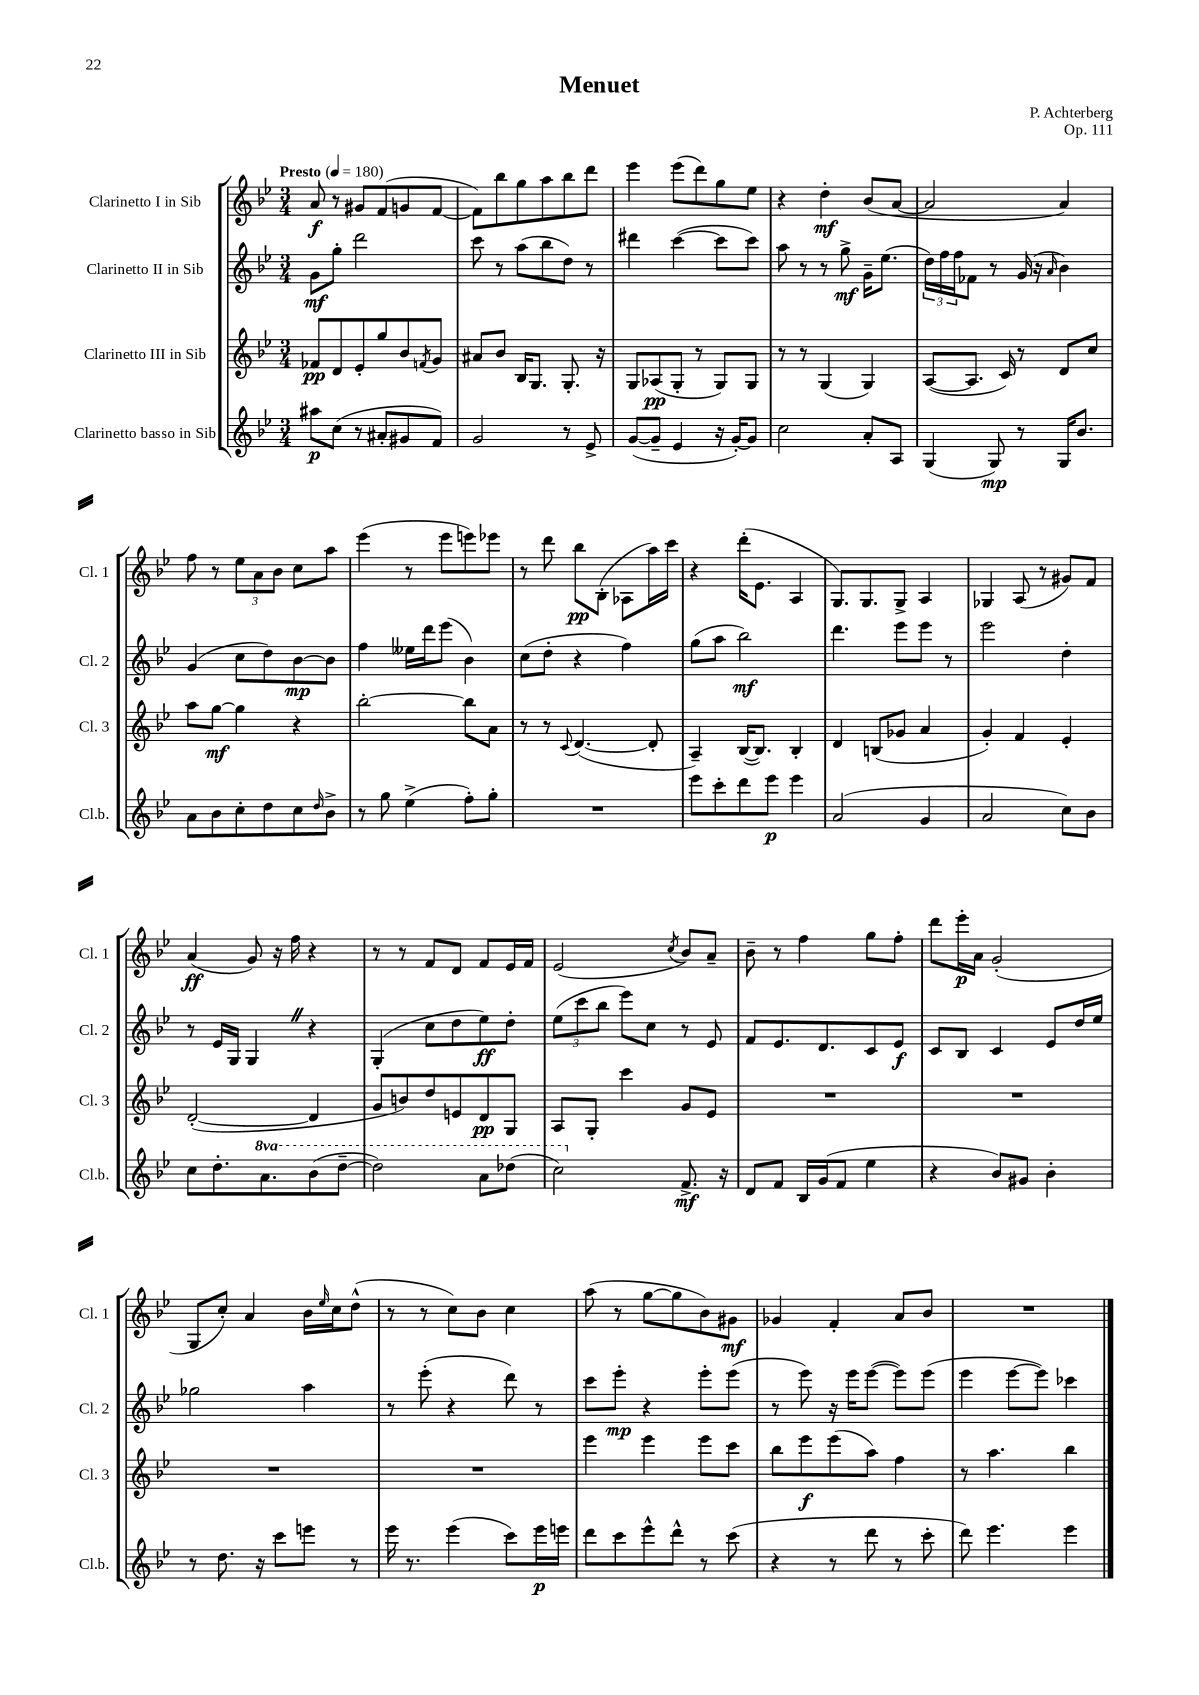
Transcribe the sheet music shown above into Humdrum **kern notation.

**kern	**kern	**kern	**kern
*staff4	*staff3	*staff2	*staff1
*clefG2	*clefG2	*clefG2	*clefG2
*k[b-e-]	*k[b-e-]	*k[b-e-]	*k[b-e-]
*M3/4	*M3/4	*M3/4	*M3/4
*MM180	*MM180	*MM180	*MM180
8aa#	8f-	8g	8a
(8cc	8d	8gg'	8r
8r	8e-'	2ddd	8g#
8a#'	8gg	.	(8f
8g#	8b-	.	8g
.	8qf	.	.
8f)	8g	.	[8f
=	=	=	=
2g	8a#	8ccc	8f])
.	8b-	8r	8bb-
.	16B-	(8aa	8gg
.	8.G	.	.
.	.	8bb-	8aa
8r	8.G'	8dd)	8bb-
8e-^	.	8r	8ddd
.	16r	.	.
=	=	=	=
([8g	8G	4ddd#	4eee-
8g~]	(8A-	.	.
4e-	8G'	([4ccc	(8eee-
.	8r	.	8ddd)
16r	8G)	8ccc]	8gg
[16g')	.	.	.
8g]	8G	8ccc)	8ee-
=	=	=	=
2cc	8r	8aa	4r
.	8r	8r	.
.	(4G	8r	4dd'
.	.	8gg^	.
8a'	4G)	16g~	(8b-
.	.	(8.ee-	.
8A	.	.	[8a
=	=	=	=
(4G	([8A	24dd)	2a]
.	.	24ff	.
.	.	24ff	.
.	8.A]	8f-	.
8G)	.	8r	.
.	16c)	.	.
8r	8r	(16g	.
.	.	16r	.
.	.	16qqa	.
16G	8d	4b-)	4a)
8.b-	.	.	.
.	8cc	.	.
=	=	=	=
8a	8aa	(4g	8ff
8b-	[8gg	.	8r
8cc'	4gg]	8cc	12ee-
.	.	.	12a
8dd	.	8dd)	.
.	.	.	12b-
8cc	4r	[8b-	8cc
16qqdd	.	.	.
8b-^	.	8b-]	8aa
=	=	=	=
8r	[2bb-'	4ff	(4eee-
8gg	.	.	.
(4ee-^	.	16ee--	8r
.	.	16ddd	.
.	.	(8eee-	8eee-
8ff')	8bb-]	4b-)	8eee)
8gg'	8a	.	8eee-
=	=	=	=
2.r	8r	(8cc	8r
.	8r	8dd'	8ddd
.	8qqc	.	.
.	([4.d	4r	8bb-
.	.	.	(8B-'
.	.	4ff)	8A-
.	8d']	.	16aa)
.	.	.	16ccc
=	=	=	=
8eee-	4A~)	(8gg	4r
8ccc'	.	8aa	.
8ddd	([16B-	2bb-)	(16ddd'
.	8.B-])	.	8.e-
8eee-	.	.	.
4eee-	4B-'	.	4A
=	=	=	=
(2a	4d	4.ddd	8.G)
.	.	.	8.G
.	(8B	.	.
.	8g-	8eee-	8G^
4g	4a	8eee-	4A
.	.	8r	.
=	=	=	=
2a	4g')	2eee-	4G-
.	4f	.	(8A
.	.	.	8r
8cc)	4e-'	4dd'	8g#)
8b-	.	.	8f
=	=	=	=
8cc	([2d'	8r	(4a
8.dd'	.	16e-	.
.	.	16G	.
.	.	4G	8g)
8.aa	.	.	.
.	.	.	16r
.	.	.	16ff
(8bb-	4d]	4r	4r
[8ddd~	.	.	.
=	=	=	=
2ddd])	8g	(4G'	8r
.	8b)	.	8r
.	8dd	8cc	8f
.	8e	8dd	8d
8aa	8d	8ee-)	8f
(8ddd-	8G	8dd'	16e-
.	.	.	16f
=	=	=	=
2ccc)	8A	(12ee-	(2e-
.	.	12ccc	.
.	8G'	.	.
.	.	12bb-	.
.	4ccc	8eee-)	.
.	.	8cc	.
.	.	.	8qcc
8.f^	8g	8r	8b-)
.	8e-	8e-	8a~
16r	.	.	.
=	=	=	=
8d	2.r	8f	8b-~
8f	.	8.e-	8r
16B-	.	.	4ff
(16g	.	8.d	.
8f	.	.	.
4ee-	.	8c	8gg
.	.	8e-	8ff'
=	=	=	=
4r	2.r	8c	8ddd
.	.	8B-	16eee-'
.	.	.	16a
8b-)	.	4c	(2g'
8g#	.	.	.
4b-'	.	8e-	.
.	.	16dd	.
.	.	16ee-	.
=	=	=	=
8r	2.r	2gg-	8G
8.dd	.	.	8cc')
.	.	.	4a
16r	.	.	.
8ccc	.	.	.
8eee	.	4aa	16b-
.	.	.	16qqee-
.	.	.	16cc
8r	.	.	(8dd^^
=	=	=	=
16eee-	2.r	8r	8r
8.r	.	.	.
.	.	(8eee-'	8r
(4eee-	.	4r	8cc)
.	.	.	8b-
8ccc)	.	8ddd)	4cc
16eee-	.	8r	.
16eee	.	.	.
=	=	=	=
8ddd	4eee-	8ccc	(8aa
8ccc	.	8eee-'	8r
8eee-^^	4eee-	4r	[8gg
8ddd^^	.	.	8gg]
8r	8eee-	8eee-'	8b-)
(8ccc	8ccc	(8eee-	8g#
=	=	=	=
4r	8bb-	8r	4g-
.	8eee-	8eee-)	.
8r	(8eee-	16r	4f'
.	.	16eee-	.
8ddd	8aa)	([8eee-	.
8r	4ff	8eee-])	8a
8ccc'	.	(8eee-	8b-
=	=	=	=
8ddd)	8r	4eee-	2.r
4.eee-	4.aa	.	.
.	.	[8eee-	.
.	.	8eee-])	.
4eee-	4bb-	4ccc-	.
==	==	==	==
*-	*-	*-	*-
